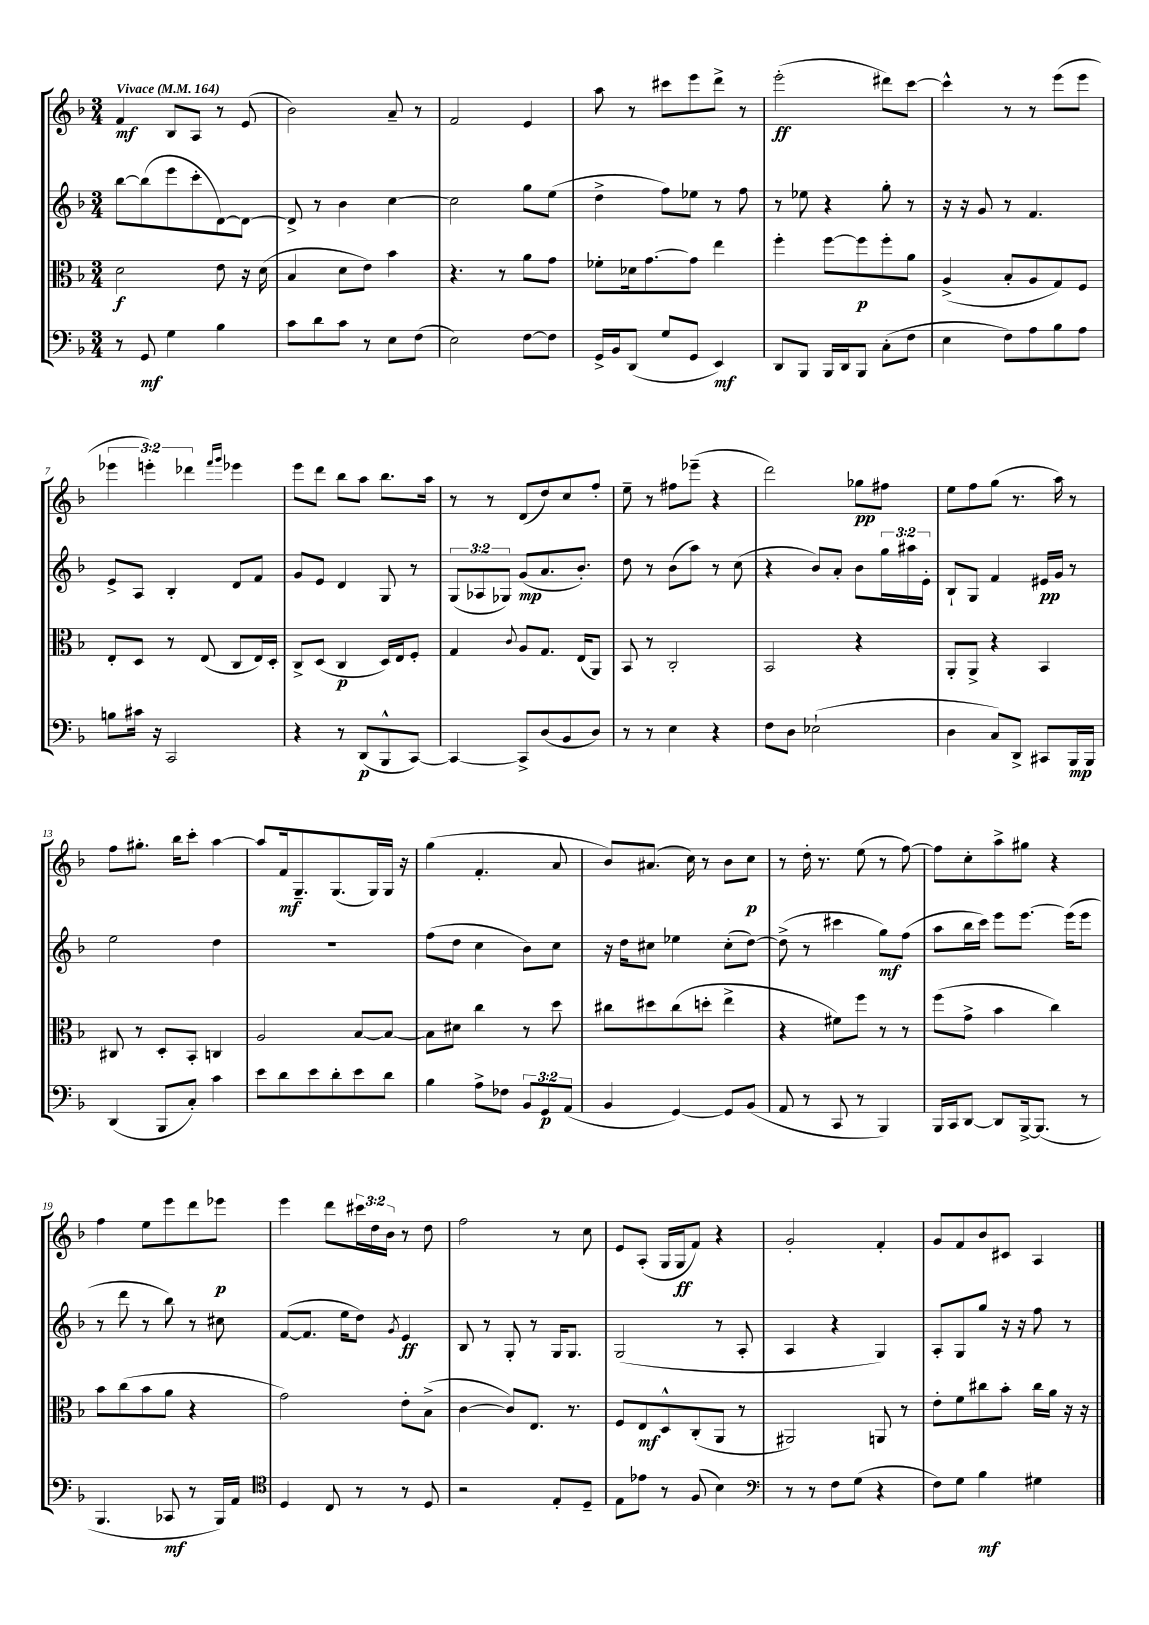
<<
\new StaffGroup <<
\new Staff = "s0" {
    \clef treble \key f \major \numericTimeSignature \time 3/4 \override Staff.TupletNumber.text = #tuplet-number::calc-fraction-text \tempo "Vivace" 4 = 164
    f'4\mf bes8 a8 r8 e'8( |
    bes'2) a'8-- r8 |
    f'2 e'4 |
    a''8 r8 cis'''8 e'''8 d'''8-> r8 |
    e'''2-.\ff( dis'''8) c'''8~ |
    c'''4-^ r8 r8 e'''8( e'''8 |
    \tuplet 3/2 { ees'''4 e'''4-.) des'''4 } \grace { f'''16 g'''16 } ees'''4 |
    e'''8 d'''8 bes''8 a''8 bes''8. a''16 |
    r8 r8 d'8( d''8) c''8 f''8-. |
    e''8-- r8 fis''8 ees'''8--( r4 |
    d'''2) ges''8\pp fis''8 |
    e''8 f''8 g''8( r8. a''16) r8 |
    f''8 gis''8.-. bes''16 c'''8-. a''4~ |
    a''8 f'16\mf g8.-- g8.( g16) g16 r16 |
    g''4( f'4.-. a'8 |
    bes'8) ais'8.( c''16) r8 bes'8 c''8\p |
    r8 d''16-. r8. e''8( r8 f''8~) |
    f''8 c''8-. a''8-> gis''8 r4 |
    f''4 e''8 e'''8 d'''8 ees'''8\p |
    e'''4 d'''8 \tuplet 3/2 { cis'''16 d''16 bes'16 } r8 d''8 |
    f''2 r8 c''8 |
    e'8 a8-.( g16 g16\ff f'8) r4 |
    g'2-. f'4-. |
    g'8 f'8 bes'8 cis'8 a4 \bar "|." |
}
\new Staff = "s1" {
    \clef treble \key f \major \numericTimeSignature \time 3/4 \override Staff.TupletNumber.text = #tuplet-number::calc-fraction-text
    bes''8~ bes''8( e'''8 c'''8-. d'8~) d'8~ |
    d'8-> r8 bes'4 c''4~ |
    c''2 g''8 e''8( |
    d''4-> f''8) ees''8 r8 f''8 |
    r8 ees''8 r4 g''8-. r8 |
    r16 r16 g'8 r8 f'4. |
    e'8-> a8 bes4-. d'8 f'8 |
    g'8 e'8 d'4 g8 r8 |
    \tuplet 3/2 { g8( aes8 ges8) } g'8\mp( a'8. bes'8.-.) |
    d''8 r8 bes'8( a''8) r8 c''8( |
    r4 bes'8) a'8-. bes'8 \tuplet 3/2 { g''16 ais''16 e'16-. } |
    bes8-! g8 f'4 eis'16\pp g'16 r8 |
    e''2 d''4 |
    R2. |
    f''8( d''8 c''4 bes'8) c''8 |
    r16 d''16 cis''8 ees''4 cis''8-.( d''8~) |
    d''8->( r8 cis'''4 g''8\mf) f''8( |
    a''8 bes''16 c'''16) e'''8 e'''8.~ e'''16( e'''8 |
    r8 d'''8 r8 bes''8) r8 cis''8 |
    f'8~( f'8. e''16 d''8) \acciaccatura { g'8 } e'4\ff |
    bes8 r8 g8-. r8 g16 g8. |
    g2( r8 a8-. |
    a4 r4 g4) |
    a8-. g8 g''8 r16 r16 f''8 r8 \bar "|." |
}
\new Staff = "s2" {
    \clef alto \key f \major \numericTimeSignature \time 3/4
    d'2\f e'8 r16 d'16( |
    bes4 d'8 e'8) bes'4 |
    r4. r8 a'8 g'8 |
    fes'8-. des'16 g'8.~ g'8 e''4 |
    f''4-. f''8~ f''8\p f''8-. a'8 |
    a4->( bes8-. a8 g8) f8 |
    e8-. d8 r8 e8( c8 e16) d16-. |
    c8-> d8( c4\p d16) e16 f8-. |
    g4 \appoggiatura { c'8 } a8 g8. e16( a,8) |
    bes,8 r8 c2-. |
    bes,2 r4 |
    a,8-. a,8-> r4 bes,4 |
    cis8 r8 d8-. bes,8-. c4 |
    a2 bes8~ bes8~ |
    bes8 dis'8 c''4 r8 d''8 |
    cis''8 dis''8 cis''8( d''8-. e''4-> |
    r4 fis'8) f''8 r8 r8 |
    f''8( g'8-> bes'4 c''4) |
    bes'8 c''8( bes'8 a'8 r4 |
    g'2) e'8-. bes8->( |
    c'4~ c'8) e8. r8. |
    f8 e8\mf d8-^ c8-.( a,8 r8 |
    ais,2) a,8 r8 |
    e'8-. f'8 cis''8 bes'8-. cis''16 a'16 r16 r16 \bar "|." |
}
\new Staff = "s3" {
    \clef bass \key f \major \numericTimeSignature \time 3/4 \override Staff.TupletNumber.text = #tuplet-number::calc-fraction-text
    r8 g,8\mf g4 bes4 |
    c'8 d'8 c'8 r8 e8 f8( |
    e2) f8~ f8 |
    g,16-> bes,16 d,8( g8 g,8 e,4\mf) |
    d,8 bes,,8 bes,,16 d,16 bes,,8 c8-.( f8 |
    e4 f8) a8 bes8 a8 |
    b8 cis'16 r16 c,2 |
    r4 r8 d,8\p( bes,,8-^ c,8~) |
    c,4~ c,8-> d8( bes,8 d8) |
    r8 r8 e4 r4 |
    f8 d8 ees2-!( |
    d4 c8) d,8-> cis,8 bes,,16\mp bes,,16 |
    d,4( bes,,8 c8-.) c'4 |
    e'8 d'8 e'8 d'8-. e'8 d'8 |
    bes4 a8-> fes8 \tuplet 3/2 { bes,8 g,8\p a,8( } |
    bes,4 g,4~) g,8 bes,8( |
    a,8 r8 c,8 r8 bes,,4) |
    bes,,16 c,16 d,8~ d,8 bes,,16~-> bes,,8.( r8 |
    bes,,4. ces,8\mf r8 bes,,16) a,16 |
    \clef tenor d4 c8 r8 r8 d8 |
    r2 e8-. d8-- |
    e8 ees'8 r8 f8( bes4) |
    \clef bass r8 r8 f8 g8( r4 |
    f8) g8 bes4\mf gis4 \bar "|." |
}
>>
>>
